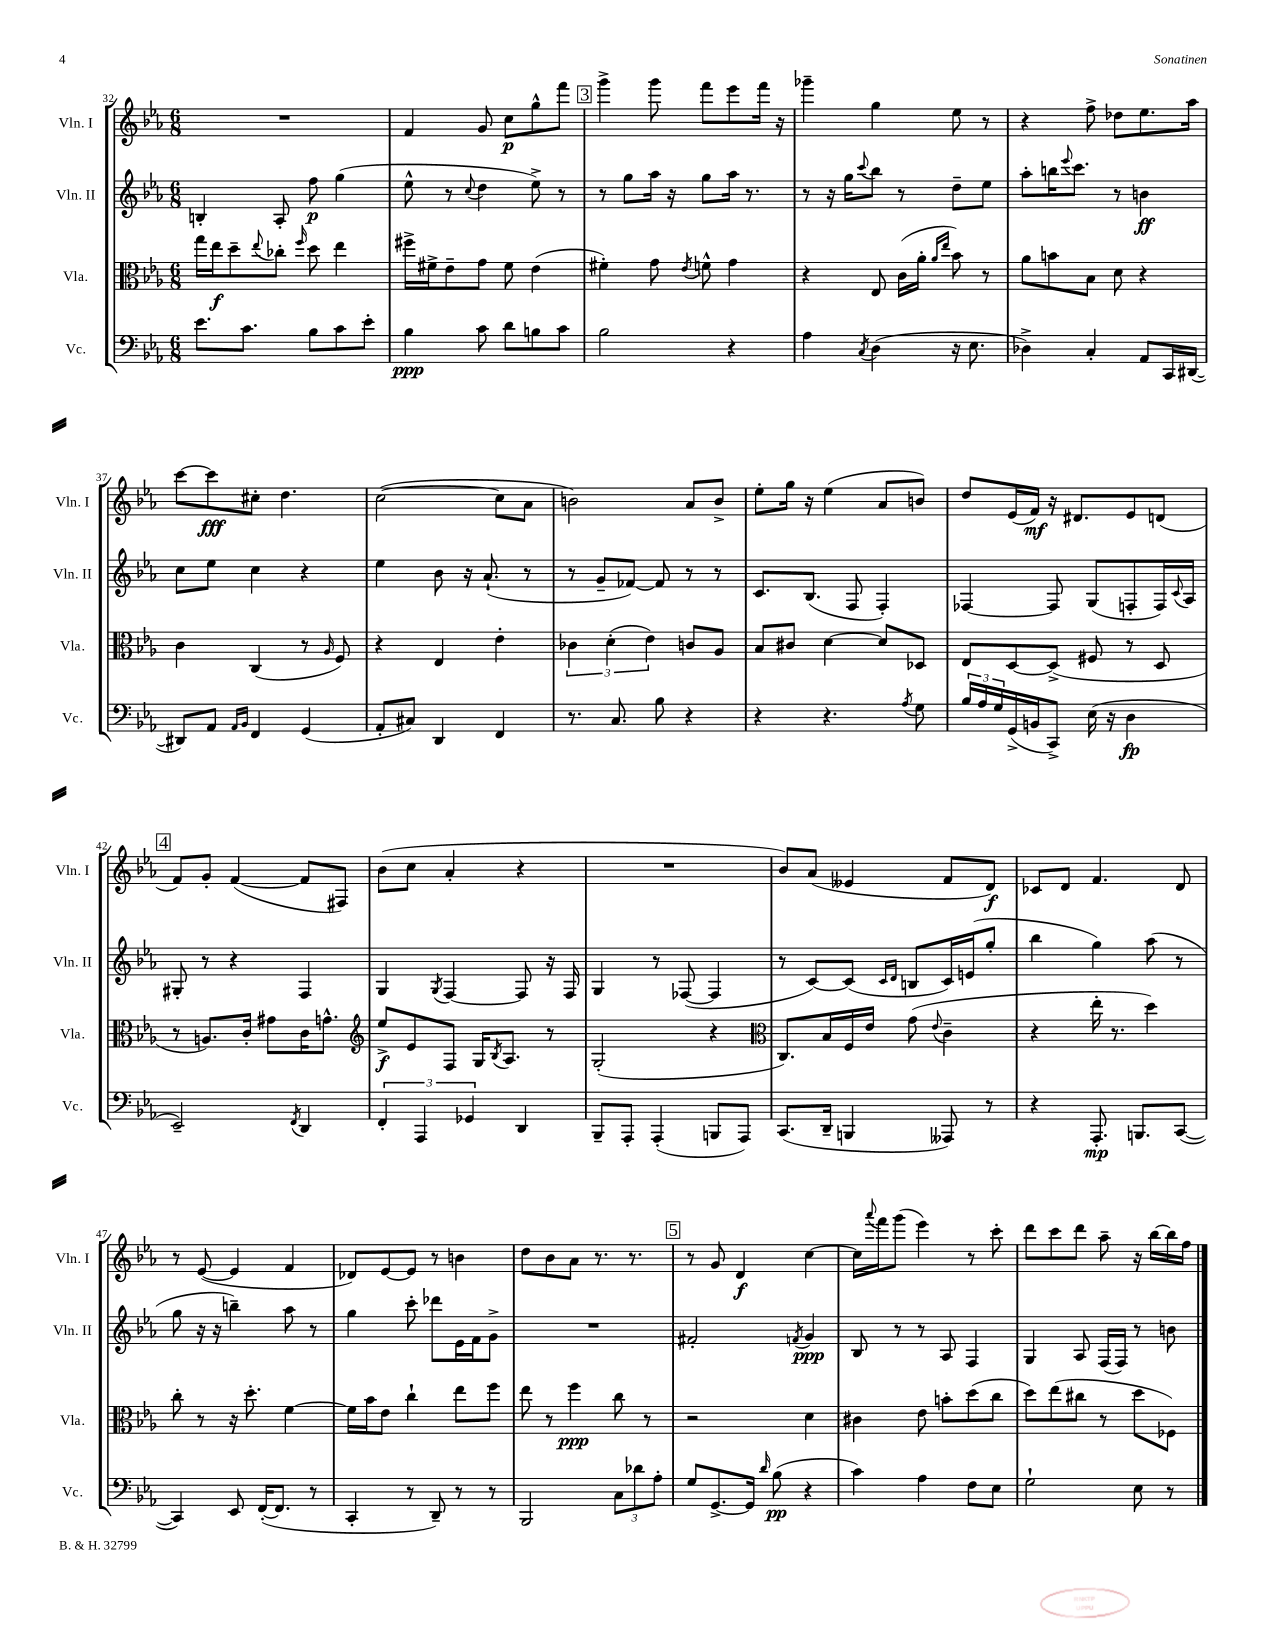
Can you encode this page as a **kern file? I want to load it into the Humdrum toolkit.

**kern	**dynam	**kern	**dynam	**kern	**dynam	**kern	**dynam
*part4	*part4	*part3	*part3	*part2	*part2	*part1	*part1
*staff4	*staff4	*staff3	*staff3	*staff2	*staff2	*staff1	*staff1
*I"Vc.	*	*I"Vla.	*	*I"Vln. II	*	*I"Vln. I	*
*I'Vc.	*	*I'Vla.	*	*I'Vln. II	*	*I'Vln. I	*
*clefF4	*	*clefC3	*	*clefG2	*	*clefG2	*
*k[b-e-a-]	*	*k[b-e-a-]	*	*k[b-e-a-]	*	*k[b-e-a-]	*
*M6/8	*	*M6/8	*	*M6/8	*	*M6/8	*
=32	=32	=32	=32	=32	=32	=32	=32
8.e-\L	.	16gg\LL	.	4Bn'/	.	2.r	.
.	.	16ee-\J	f	.	.	.	.
.	.	8dd~\	.	.	.	.	.
8.c\J	.	.	.	.	.	.	.
.	.	8qqee-/	.	.	.	.	.
.	.	8cc-X'\J	.	8A-'/	.	.	.
.	.	16qqff/	.	.	.	.	.
8B-\L	.	8dd\	.	8ff\	p	.	.
8c\	.	4ee-\	.	(4gg\	.	.	.
8e-'\J	.	.	.	.	.	.	.
=33	=33	=33	=33	=33	=33	=33	=33
4B-\	ppp	16ff#X^\LL	.	8ee-^^\	.	4f/	.
.	.	16f#X^\J	.	.	.	.	.
.	.	8e-~\	.	8r	.	.	.
.	.	.	.	8qqcc/	.	.	.
8c\	.	8g\J	.	4dd\	.	8g/	.
8d\L	.	8f#\	.	.	.	8cc\L	p
8Bn\	.	(4e-\	.	8ee-^\)	.	8gg^^\	.
8c\J	.	.	.	8r	.	8fff\J	.
!!LO:REH:place=s1:t=3
=34	=34	=34	=34	=34	=34	=34	=34
2B-\	.	4f#X'\)	.	8r	.	4ggg^\	.
.	.	.	.	8gg\L	.	.	.
.	.	8g\	.	16aa-\Jk	.	8ggg\	.
.	.	.	.	16r	.	.	.
.	.	8qe-/	.	.	.	.	.
.	.	8fn^^\	.	8gg\L	.	8fff\L	.
4r	.	4g\	.	16aa-\Jk	.	8eee-\	.
.	.	.	.	8.r	.	.	.
.	.	.	.	.	.	16fff\Jk	.
.	.	.	.	.	.	16r	.
=35	=35	=35	=35	=35	=35	=35	=35
4A-\	.	4r	.	8r	.	4ggg-X~\	.
.	.	.	.	16r	.	.	.
.	.	.	.	16gg\KL	.	.	.
8qC/	.	.	.	8qqccc/	.	.	.
(4D\	.	8E-/	.	8bb-\J	.	4gg\	.
.	.	(16c\LL	.	8r	.	.	.
.	.	16a-'\JJ	.	.	.	.	.
.	.	16qqa-/LL	.	.	.	.	.
.	.	16qqee-/JJ	.	.	.	.	.
16r	.	8b-\)	.	8dd~\L	.	8ee-\	.
8.E-\	.	.	.	.	.	.	.
.	.	8r	.	8ee-\J	.	8r	.
=36	=36	=36	=36	=36	=36	=36	=36
4D-X^\)	.	8a-\L	.	8aa-'\L	.	4r	.
.	.	8bn\	.	16bbn\K	.	.	.
.	.	.	.	8qqeee-/	.	.	.
.	.	.	.	8.ccc\J	.	.	.
4C'/	.	8B-\J	.	.	.	8ff^\	.
.	.	8d\	.	8r	.	8dd-X\L	.
8AA-/L	.	4r	.	4bn\	ff	8.ee-\	.
16CC/L	.	.	.	.	.	.	.
([16DD#X/JJ	.	.	.	.	.	16aa-\Jk	.
!!LO:LB:g=z
=37	=37	=37	=37	=37	=37	=37	=37
8DD#X/L])	.	4c\	.	8cc\L	.	[8ccc\L	.
8AA-/J	.	.	.	8ee-\J	.	8ccc\]	fff
16qqAA-/LL	.	.	.	.	.	.	.
16qqBB-/JJ	.	.	.	.	.	.	.
4FF/	.	(4C/	.	4cc\	.	8cc#X'\J	.
.	.	.	.	.	.	4.dd\	.
(4GG/	.	8r	.	4r	.	.	.
.	.	16qqA-/	.	.	.	.	.
.	.	8F/)	.	.	.	.	.
=38	=38	=38	=38	=38	=38	=38	=38
8AA-'/L	.	4r	.	4ee-\	.	([2cc\	.
8C#X/J)	.	.	.	.	.	.	.
4DD/	.	4E-/	.	8b-\	.	.	.
.	.	.	.	16r	.	.	.
.	.	.	.	(8.a-`/	.	.	.
4FF/	.	4e-'\	.	.	.	8cc\L]	.
.	.	.	.	8r	.	8a-\J	.
=39	=39	=39	=39	=39	=39	=39	=39
8.r	.	6c-X\	.	8r	.	2bn\)	.
.	.	.	.	8g~/L	.	.	.
.	.	(6d'\	.	.	.	.	.
8.C/	.	.	.	.	.	.	.
.	.	.	.	[8f-X/J)	.	.	.
.	.	6e-\)	.	.	.	.	.
8B-\	.	.	.	8f-/]	.	.	.
4r	.	8cn/L	.	8r	.	8a-/L	.
.	.	8A-/J	.	8r	.	8b^/J	.
=40	=40	=40	=40	=40	=40	=40	=40
4r	.	8B-/L	.	8.c/L	.	8ee-'\L	.
.	.	8c#X/J	.	.	.	16gg\Jk	.
.	.	.	.	(8.B-/J	.	16r	.
4.r	.	[4d\	.	.	.	(4ee-\	.
.	.	.	.	8F/	.	.	.
.	.	8d/L]	.	4F'/)	.	8a-/L	.
8qA-/	.	.	.	.	.	.	.
8G\	.	8D-X/J	.	.	.	8bn/J)	.
=41	=41	=41	=41	=41	=41	=41	=41
24B-/LL	.	8E-/L	.	[4F-X/	.	8dd/L	.
24A-/	.	.	.	.	.	.	.
24G/	.	.	.	.	.	.	.
(16GG^/	.	[8D/	.	.	.	(16e-/L	.
16BBn/J	.	.	.	.	.	16f/JJ)	mf
8CC^/J)	.	(8D^/J]	.	8F-/]	.	16r	.
.	.	.	.	.	.	8.d#X/L	.
(16E-\	.	8F#X/	.	(8G/L	.	.	.
16r	.	.	.	.	.	.	.
4D\	fp	8r	.	8Fn'/	.	8e-/	.
.	.	8D/	.	16F/L)	.	(8dn/J	.
.	.	.	.	8qqc/	.	.	.
.	.	.	.	16A-/JJ	.	.	.
!!LO:LB:g=z
!!LO:REH:place=s1:t=4
=42	=42	=42	=42	=42	=42	=42	=42
2EE-~/)	.	8r	.	8G#X'/	.	8f/L)	.
.	.	8.An/L)	.	8r	.	8g'/J	.
.	.	.	.	4r	.	([4f/	.
.	.	16c'/Jk	.	.	.	.	.
.	.	8g#X\L	.	.	.	.	.
8qFF/	.	.	.	.	.	.	.
4DD/	.	16c\K	.	4F/	.	8f/L]	.
.	.	8.gn^^\J	.	.	.	.	.
.	.	.	.	.	.	8F#X/J)	.
=43	=43	=43	=43	=43	=43	=43	=43
*	*	*clefG2	*	*	*	*	*
6FF'/	.	8ee-^/L	f	4G/	.	(8b-\L	.
.	.	8e-/	.	.	.	8cc\J	.
6AAA-/	.	.	.	.	.	.	.
.	.	.	.	8qG/	.	.	.
.	.	8F/J	.	[4F/	.	4a-'/	.
6GG-X/	.	.	.	.	.	.	.
.	.	16G/KL	.	.	.	.	.
.	.	8qB-/	.	.	.	.	.
.	.	8.A-/J	.	.	.	.	.
4DD/	.	.	.	8F/]	.	4r	.
.	.	8r	.	16r	.	.	.
.	.	.	.	16F/	.	.	.
=44	=44	=44	=44	=44	=44	=44	=44
8BBB-~/L	.	(2G'/	.	4G/	.	2.r	.
8AAA-'/J	.	.	.	.	.	.	.
(4AAA-'/	.	.	.	8r	.	.	.
.	.	.	.	([8F-X/	.	.	.
8BBBn/L	.	4r	.	4F-/]	.	.	.
8AAA-/J)	.	.	.	.	.	.	.
=45	=45	=45	=45	=45	=45	=45	=45
*	*	*clefC3	*	*	*	*	*
(8.CC/L	.	8.C/L)	.	8r	.	8b-/L)	.
.	.	.	.	[8c/L)	.	(8a-/J	.
16DD~/Jk	.	16B-/L	.	.	.	.	.
4BBBn/	.	16F/	.	(8c/J]	.	4e--X/	.
.	.	16e-/JJ	.	.	.	.	.
.	.	.	.	16qqc/LL	.	.	.
.	.	.	.	16qqd/JJ	.	.	.
.	.	(8g\	.	8Bn/L	.	.	.
.	.	8qqe-/	.	.	.	.	.
8AAA--X/)	.	4c~\	.	16c/L)	.	8f/L	.
.	.	.	.	(16en/J	.	.	.
8r	.	.	.	8gg'/J	.	8d/J)	f
=46	=46	=46	=46	=46	=46	=46	=46
4r	.	4r	.	4bb-\	.	8c-X/L	.
.	.	.	.	.	.	8d/J	.
8.AAA-'/	mp	16ee-'\	.	4gg\)	.	4.f/	.
.	.	8.r	.	.	.	.	.
8.BBBn/L	.	.	.	.	.	.	.
.	.	4dd\)	.	(8aa-\	.	.	.
([8CC/J	.	.	.	8r	.	8d/	.
!!LO:LB:g=z
=47	=47	=47	=47	=47	=47	=47	=47
4CC/])	.	8cc'\	.	8gg\	.	8r	.
.	.	8r	.	16r	.	([8e-/	.
.	.	.	.	16r	.	.	.
8EE-/	.	16r	.	4bbn~\)	.	4e-/]	.
.	.	8.dd'\	.	.	.	.	.
([16FF'/KL	.	.	.	.	.	.	.
8.FF/J]	.	.	.	.	.	.	.
.	.	[4f\	.	8aa-\	.	4f/	.
8r	.	.	.	8r	.	.	.
=48	=48	=48	=48	=48	=48	=48	=48
4CC'/	.	16f\LL]	.	4gg\	.	8d-X/L)	.
.	.	16b-\J	.	.	.	.	.
.	.	8e-\J	.	.	.	[8e-/	.
8r	.	4cc`\	.	8ccc'\	.	8e-/J]	.
8DD~/)	.	.	.	8ddd-X\L	.	8r	.
8r	.	8ee-\L	.	16e-\L	.	4bn\	.
.	.	.	.	16f\J	.	.	.
8r	.	8ff\J	.	8g^\J	.	.	.
=49	=49	=49	=49	=49	=49	=49	=49
2BBB-/	.	8ee-\	.	2.r	.	8dd\L	.
.	.	8r	.	.	.	8b-\	.
.	.	4ff\	ppp	.	.	8a-\J	.
.	.	.	.	.	.	8.r	.
12C\L	.	8cc\	.	.	.	.	.
.	.	.	.	.	.	8.r	.
12d-X\	.	.	.	.	.	.	.
.	.	8r	.	.	.	.	.
12A-'\J	.	.	.	.	.	.	.
!!LO:REH:place=s1:t=5
=50	=50	=50	=50	=50	=50	=50	=50
8G/L	.	2r	.	2f#X'/	.	8r	.
[8.GG^/	.	.	.	.	.	8g/	.
.	.	.	.	.	.	4d/	f
16GG/Jk]	.	.	.	.	.	.	.
16qqd/	.	.	.	.	.	.	.
(8B-\	pp	.	.	.	.	.	.
.	.	.	.	8qfn/	.	.	.
4r	.	4d\	.	4g/	ppp	[4cc\	.
=51	=51	=51	=51	=51	=51	=51	=51
4c\)	.	4c#X\	.	8B-/	.	16cc\LL]	.
.	.	.	.	.	.	8qqaaa-/	.
.	.	.	.	.	.	16fff\J	.
.	.	.	.	8r	.	(8ggg\J	.
4A-\	.	8e-\	.	8r	.	4eee-\)	.
.	.	8bn'\L	.	8A-/	.	.	.
8F\L	.	(8dd\	.	4F/	.	8r	.
8E-\J	.	8cc\J	.	.	.	8ccc'\	.
=52	=52	=52	=52	=52	=52	=52	=52
2G`\	.	8dd\L)	.	4G/	.	8ddd\L	.
.	.	(8ee-\	.	.	.	8ccc\	.
.	.	8cc#X\J	.	8A-/	.	8ddd\J	.
.	.	8r	.	(16F/LL	.	8aa-~\	.
.	.	.	.	16F/JJ)	.	.	.
8E-\	.	8dd\L	.	8r	.	16r	.
.	.	.	.	.	.	[16bb-\LL	.
8r	.	8F-X\J)	.	8bn\	.	16bb-\]	.
.	.	.	.	.	.	16ff\JJ	.
==	==	==	==	==	==	==	==
*-	*-	*-	*-	*-	*-	*-	*-
